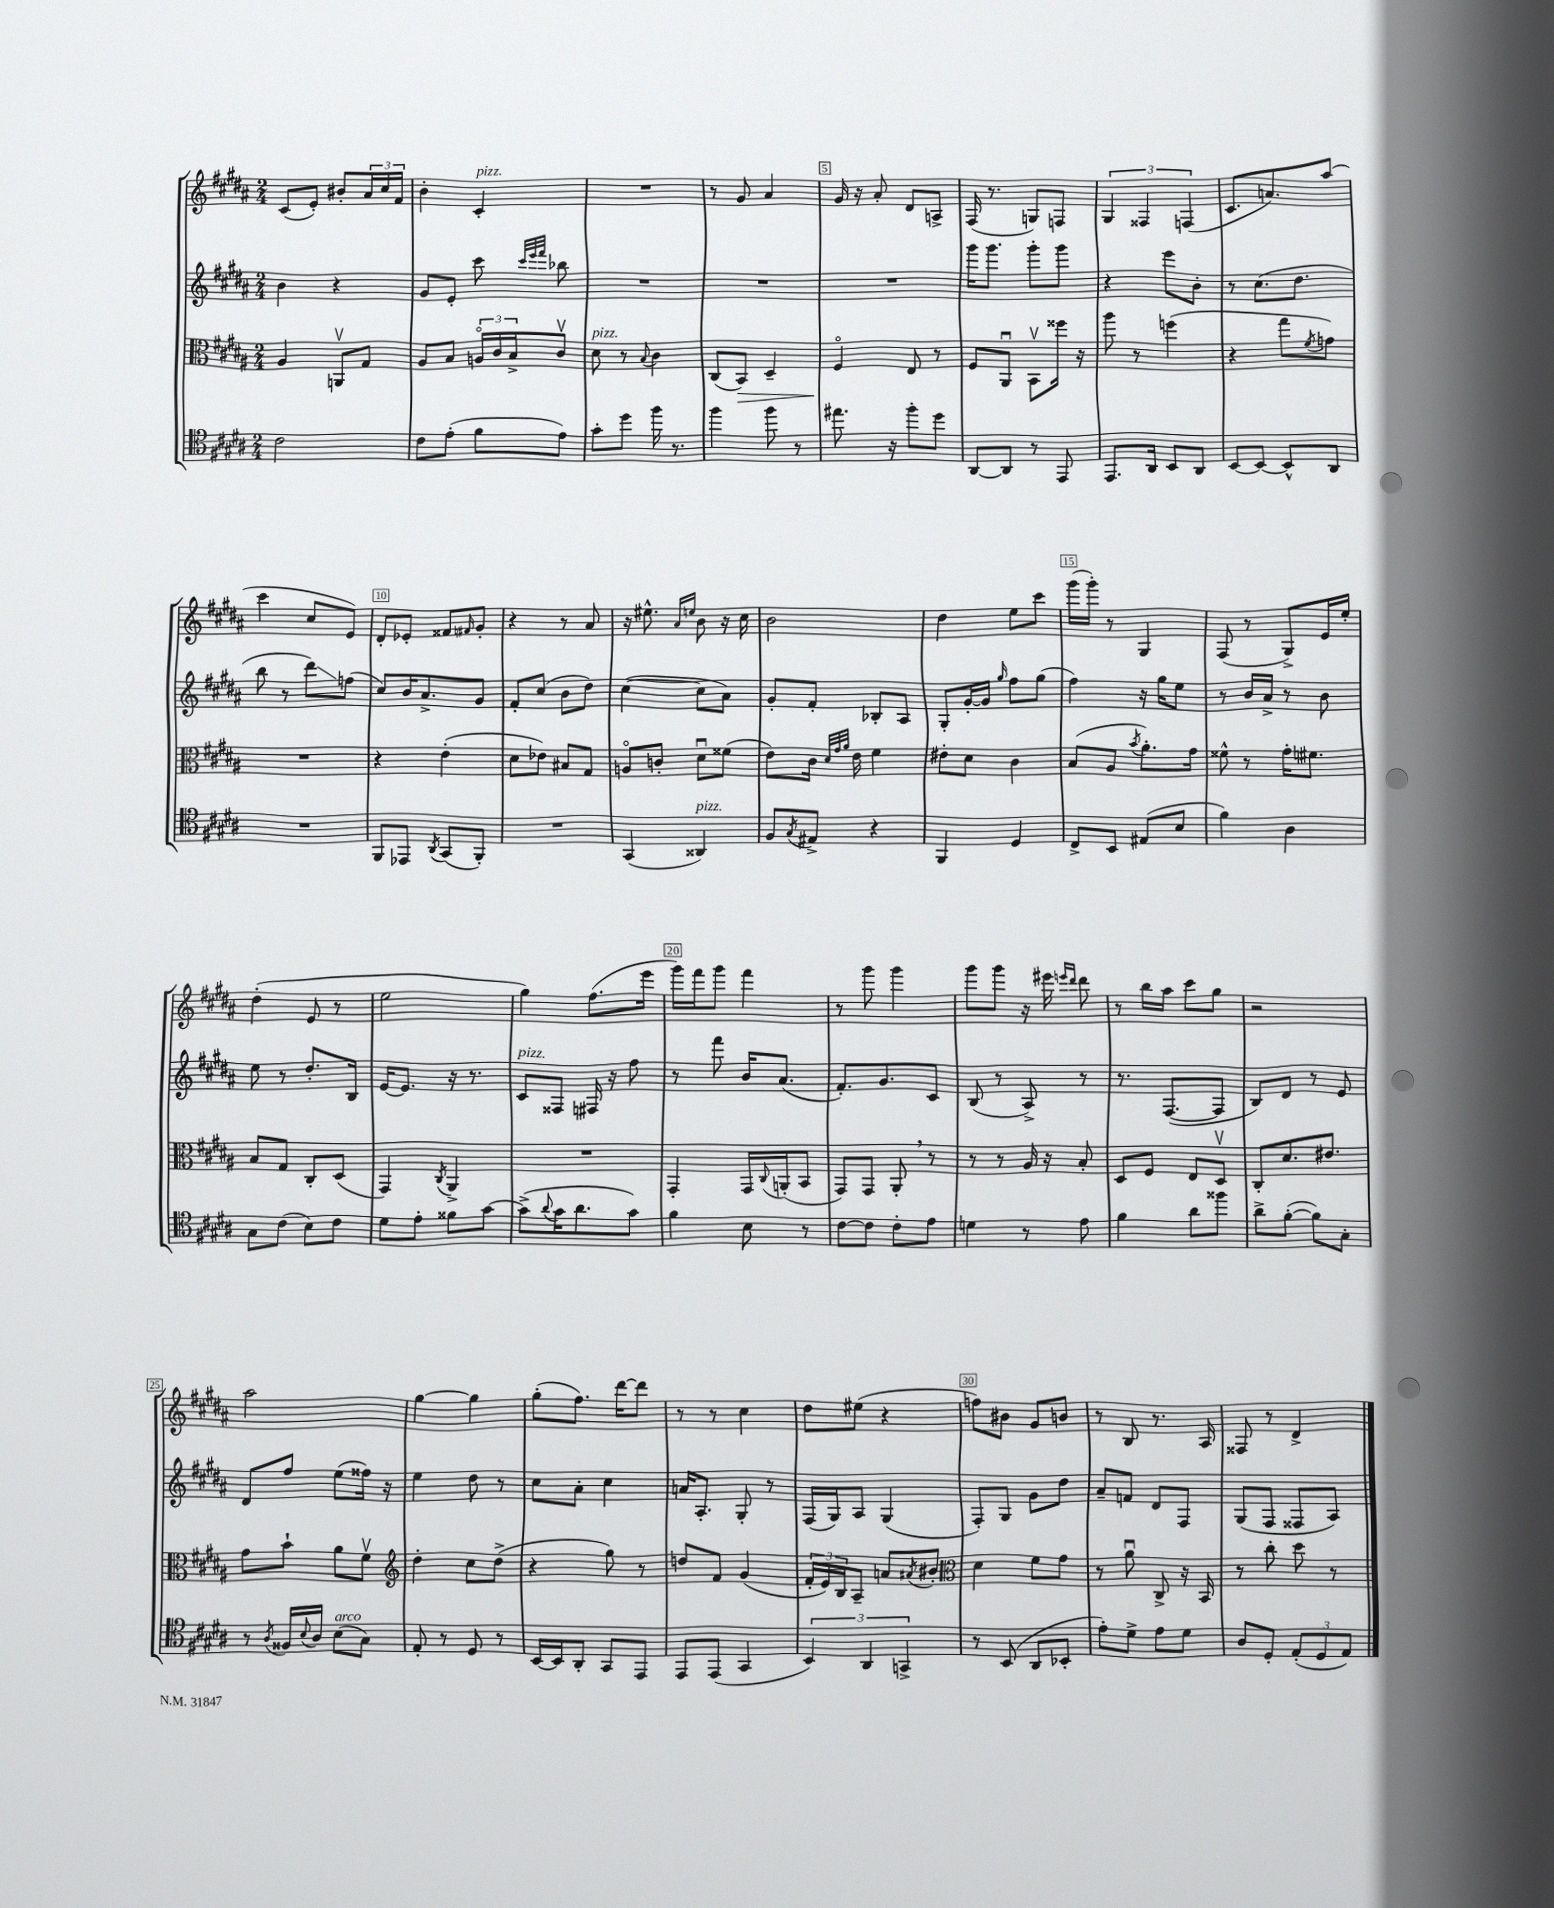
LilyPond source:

<<
\new StaffGroup <<
\new Staff = "s0" {
    \clef treble \key b \major \numericTimeSignature \time 2/4
    cis'8( e'8-.) bis'8-. \tuplet 3/2 { ais'16 cis''16 fis'16 } |
    b'4-. cis'4-.^\markup { \italic "pizz." } |
    R2 |
    r8 gis'8 ais'4 |
    gis'16 r16 ais'8-. dis'8 a8-> |
    fis16( r8. g8) f8 |
    \tuplet 3/2 { gis4 fisis4 f4( } |
    cis'8. a'8.) ais''8( |
    cis'''4 cis''8 e'8) |
    dis'8-. ees'8-. fisis'8 \grace { fis'16 } gis'8-. |
    r4 r8 ais'8 |
    r16 eis''8.-^ \grace { ais'16 e''16 } b'8 r16 cis''16 |
    b'2 |
    dis''4 e''8 cis'''8 |
    gis'''16( gis'''16-.) r8 gis4 |
    fis8( r8 gis8->) e'16 e''16-. |
    dis''4-.( e'8 r8 |
    e''2 |
    gis''4) fis''8.( e'''16 |
    gis'''16) fis'''16 gis'''8 fis'''4 |
    r8 gis'''8 gis'''4 |
    gis'''8 gis'''8 r16 eis'''16 \grace { e'''16 dis'''16 } dis'''8 |
    r8 b''16 ais''16 cis'''8 gis''8 |
    r2 |
    ais''2 |
    gis''4~ gis''4 |
    gis''8-.( fis''8.) dis'''16~ dis'''8 |
    r8 r8 cis''4 |
    dis''8 eis''8( r4 |
    f''8) bis'8 gis'8 b'8 |
    r8 b8 r8. ais16 |
    fisis8 r8 dis'4-> \bar "|." |
}
\new Staff = "s1" {
    \clef treble \key b \major \numericTimeSignature \time 2/4
    b'4 r4 |
    gis'8 e'8-. cis'''8 \grace { cis'''32 e'''32 fis'''32 } bes''8 |
    R2 |
    R2 |
    R2 |
    gis'''16 gis'''8. gis'''8-. gis'''8 |
    r4 e'''8 b'8-. |
    r8 cis''8.( dis''8. |
    b''8 r8 dis'''8\glissando) f''8( |
    cis''8) b'16 ais'8.-> gis'8 |
    fis'8-. cis''8( b'8 dis''8) |
    cis''4~( cis''8 ais'8) |
    gis'8-. fis'8-. bes8-. ais8 |
    gis8-. gis'16~-. gis'16 \grace { gis''16 } fis''8 gis''8( |
    fis''4) r16 gis''16 e''8 |
    r8 b'16 ais'16-> r8 b'8 |
    e''8 r8 dis''8.-. b16 |
    e'16~ e'8. r16 r8. |
    cis'8^\markup { \italic "pizz." } fisis8 fis16 r16 fis''8 |
    r8 fis'''8 b'16 ais'8.( |
    fis'8.-.) gis'8. cis'8 |
    b8( r8 ais8->) r8 |
    r8. fis8.~( fis8 |
    b8) dis'8 r8 e'8 |
    dis'8 fis''8 e''8( fisis''16) r16 |
    e''4 dis''8 r8 |
    cis''8 ais'8-. cis''4 |
    a'16 ais8.-. gis8-. r8 |
    fis16( gis16) ais8 gis4( |
    fis8-.) gis8 gis'8 dis''8 |
    ais'8-- f'8 dis'8 fis8 |
    gis8( fis8 fisis8 ais8) \bar "|." |
}
\new Staff = "s2" {
    \clef alto \key b \major \numericTimeSignature \time 2/4
    ais4 a,8\upbow gis8 |
    ais8 b8 \tuplet 3/2 { a16\flageolet cis'16 b16-> } cis'8\upbow |
    dis'8^\markup { \italic "pizz." } r8 \appoggiatura { b8 } cis'4 |
    cis8( b,8\>) dis4-- |
    fis4\flageolet\! e8 r8 |
    fis8 ais,8\downbow b,8\upbow fisis''16 r16 |
    ais''8 r8 f''4( |
    r4 gis''8 \acciaccatura { fis'8 } g'8) |
    R2 |
    r4 e'4-.( |
    dis'8 ees'8) bis8 gis8 |
    a8\flageolet c'8-. dis'8\downbow fisis'8( |
    e'8) cis'16 \grace { dis'32 gis'32 ais'32 } e'16 fis'4 |
    eis'8-. dis'8 cis'4 |
    b8( ais8 \acciaccatura { b'8 } ais'8.-.) gis'16 |
    fisis'8-^ r8 gis'16-. fis'8. |
    b8 gis8 cis8-. dis8( |
    gis,4) \acciaccatura { cis8 } ais,4-> |
    R2 |
    gis,4-. gis,16 \appoggiatura { cis8 } a,16-.( b,8 |
    gis,8) gis,8 ais,8-. \breathe r8 |
    r8 r8 ais16 r16 b8-. |
    dis8 fis8 e8 dis8\upbow |
    cis8-. dis'8. eis'8. |
    gis'8 b'8-! ais'8 fis'8\upbow |
    \clef treble dis''4-. cis''8 dis''8->( |
    r4 gis''8) r8 |
    d''8 fis'8 gis'4( |
    \tuplet 3/2 { fis'16-. e'16) b16 } ais8-- a'8 \acciaccatura { ais'8 } bis'8-. |
    \clef alto dis'4 fis'8 gis'8 |
    r8 ais'8\downbow cis8-> r16 b,16 |
    r8 cis''8-. dis''8 r8 \bar "|." |
}
\new Staff = "s3" {
    \clef tenor \key b \major \numericTimeSignature \time 2/4
    cis'2 |
    cis'8 e'8-.( fis'8 e'8) |
    gis'8-. dis''8 fis''16 r8. |
    fis''4 fis''8 r8 |
    eis''8. r16 fis''8-. dis''8 |
    ais,8~ ais,8 r8 e,8 |
    e,8. ais,16 b,8 ais,8 |
    b,8~ b,8~ b,8-^ ais,8 |
    R2 |
    fis,8 ees,8 \acciaccatura { ais,8 } gis,8( fis,8-.) |
    R2 |
    gis,4( aisis,4^\markup { \italic "pizz." }) |
    fis8 \acciaccatura { gis8 } eis8-> r4 |
    fis,4 dis4 |
    cis8-> b,8 eis8( b8 |
    fis'4) ais4 |
    gis8 cis'8( b8) cis'8 |
    dis'8 e'8-. fisis'8 gis'8~ |
    gis'8->( \appoggiatura { ais'8 } gis'16 ais'8. gis'8) |
    fis'4 b8 r8 |
    cis'8~ cis'8 cis'8-. e'8 |
    d'4 r8 e'8 |
    fis'4 ais'8 fisis''8 |
    ais'8-> fis'8~-.( fis'8) gis8-. |
    r8 \acciaccatura { ais8 } fisis16 \appoggiatura { b8 } ais16 b8^\markup { \italic "arco" }( gis8) |
    e8-. r8 dis8 r8 |
    b,16~ b,16 ais,8-. gis,8 e,8 |
    e,8 e,8( gis,4 |
    \tuplet 3/2 { b,4) ais,4 g,4-> } |
    r8 b,8( ais,8 bes,8-. |
    e'8-.) dis'8-> e'8 dis'8 |
    ais8 dis8-. \tuplet 3/2 { e8-.( dis8 e8) } \bar "|." |
}
>>
>>
\layout { \context { \Score \override BarNumber.break-visibility = ##(#f #t #t) barNumberVisibility = #(every-nth-bar-number-visible 5) \override BarNumber.stencil = #(make-stencil-boxer 0.1 0.3 ly:text-interface::print) } }
